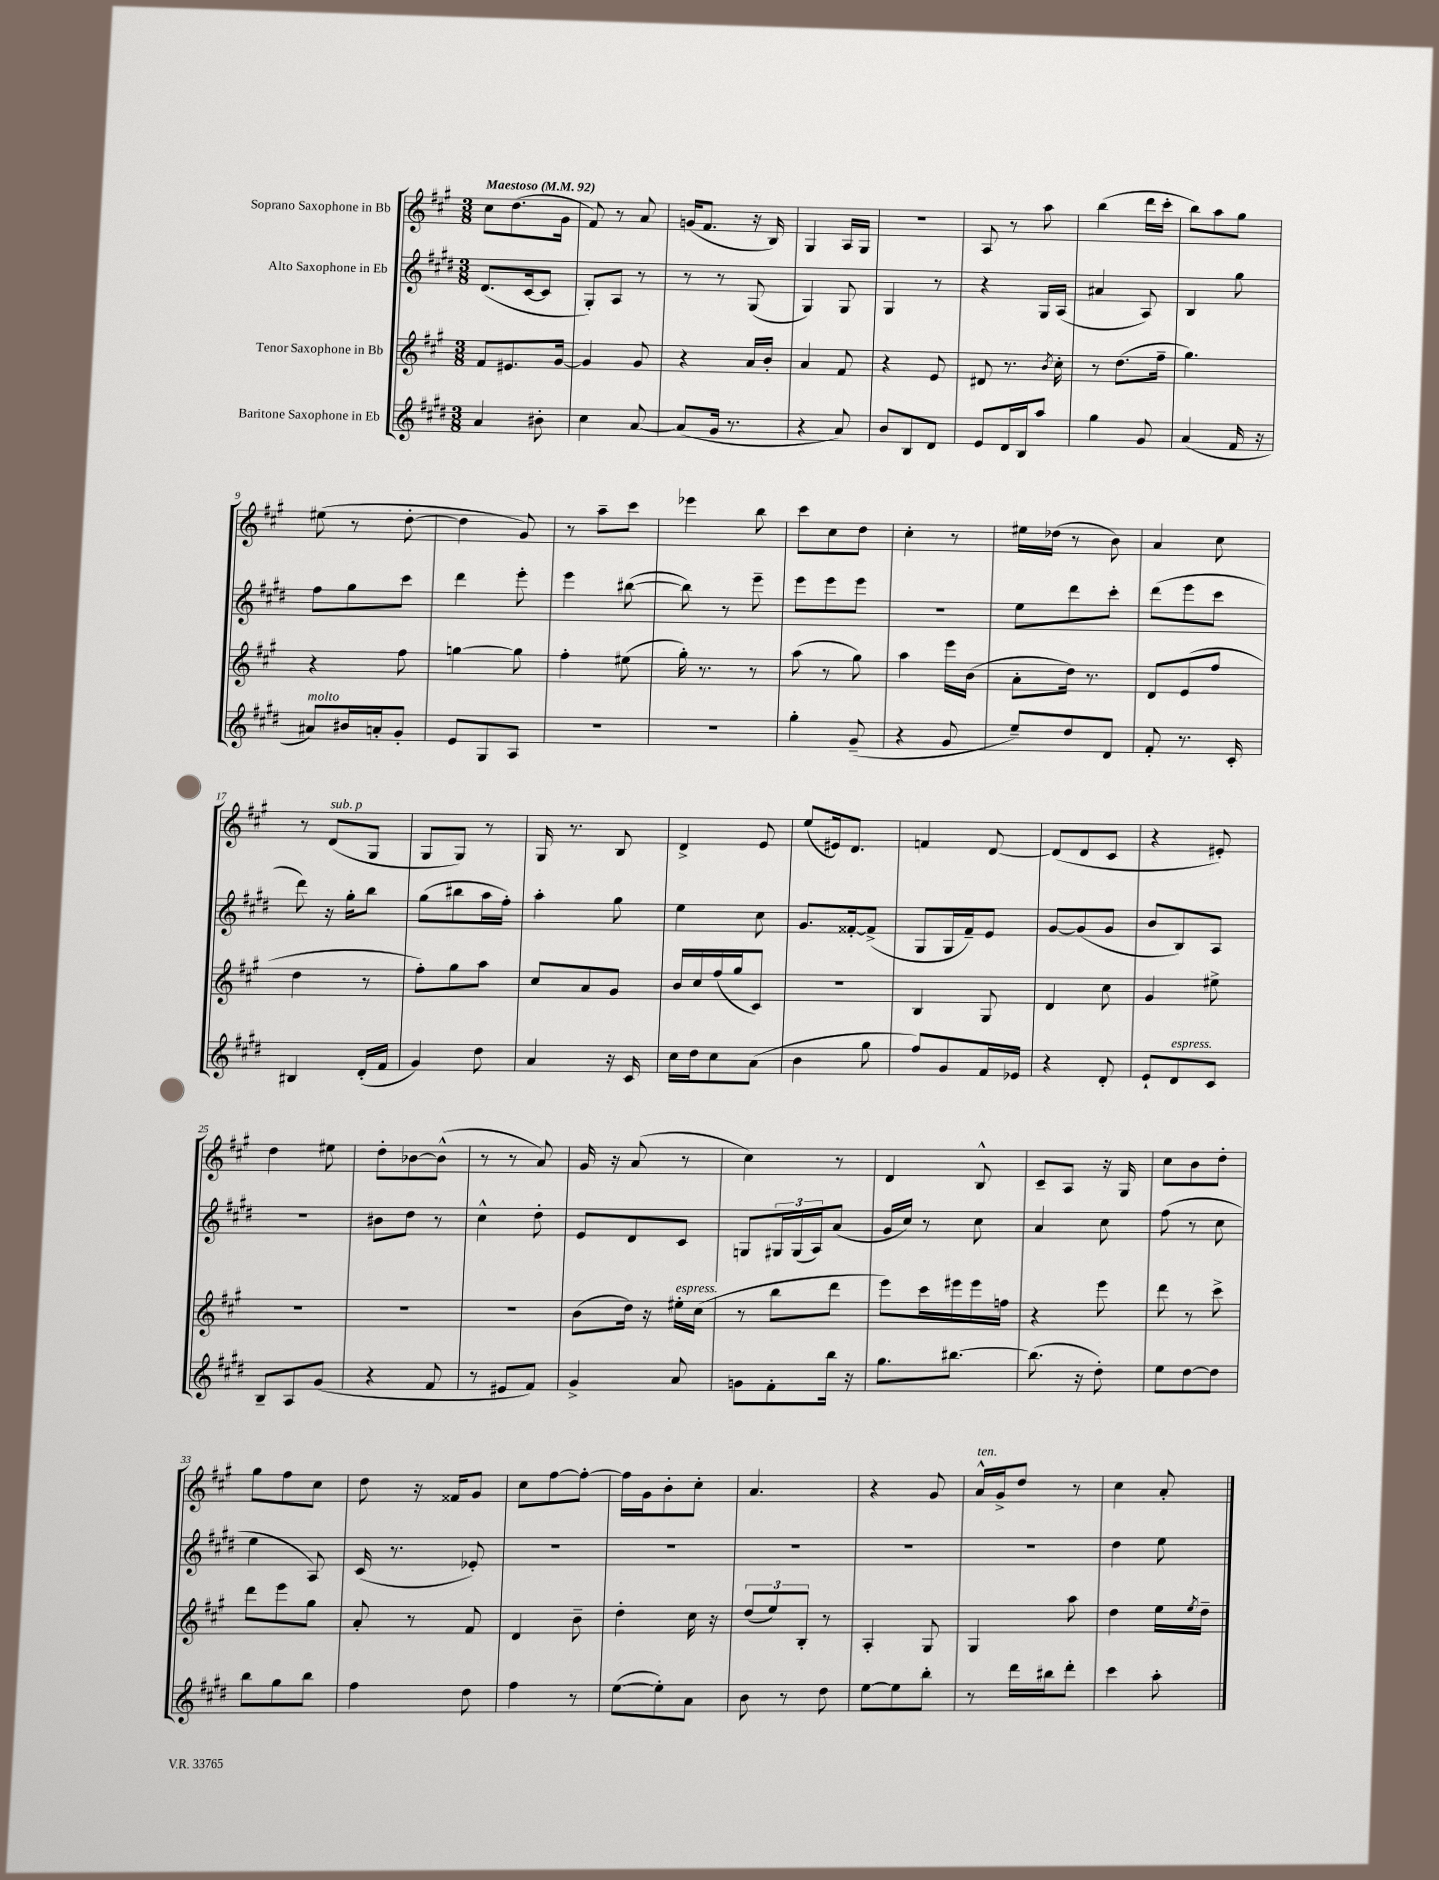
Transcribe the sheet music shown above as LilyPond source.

<<
\new StaffGroup <<
\new Staff = "s0" \with { instrumentName = "Soprano Saxophone in Bb" } {
    \clef treble \key a \major \numericTimeSignature \time 3/8 \tempo "Maestoso" 4 = 92
    cis''8 d''8.( gis'16 |
    fis'8) r8 a'8 |
    g'16( fis'8. r16 b16) |
    gis4 a16 gis16 |
    R4. |
    a8 r8 a''8 |
    b''4( d'''16 cis'''16-. |
    b''8) a''8 gis''8 |
    eis''8( r8 d''8~-. |
    d''4 gis'8) |
    r8 a''8-- cis'''8 |
    ees'''4 b''8 |
    cis'''8 cis''8 d''8 |
    cis''4-. r8 |
    eis''16 des''16( r8 b'8) |
    a'4 cis''8 |
    r8 d'8^\markup { \italic "sub. p" }( gis8 |
    gis8 gis8) r8 |
    gis16 r8. b8 |
    d'4-> e'8 |
    e''8( eis'16) d'8. |
    f'4 d'8~ |
    d'8( d'8 cis'8 |
    r4 eis'8-.) |
    d''4 eis''8 |
    d''8-. bes'8~ bes'8-^( |
    r8 r8 a'8) |
    gis'16 r16 a'8( r8 |
    cis''4) r8 |
    d'4 b8-^ |
    cis'8-- a8 r16 gis16 |
    cis''8 b'8 d''8-. |
    gis''8 fis''8 cis''8 |
    d''8 r16 fisis'16 gis'8 |
    cis''8 fis''8~ fis''8~-. |
    fis''16 gis'16 b'8-. cis''8-. |
    a'4. |
    r4 gis'8 |
    a'16-^^\markup { \italic "ten." } gis'16-> d''8 r8 |
    cis''4 a'8-. \bar "|." |
}
\new Staff = "s1" \with { instrumentName = "Alto Saxophone in Eb" } {
    \clef treble \key e \major \numericTimeSignature \time 3/8
    dis'8.( cis'16~ cis'8 |
    gis8-.) a8 r8 |
    r8 r8 gis8( |
    gis4) gis8 |
    gis4 r8 |
    r4 gis16 a16( |
    ais'4 a8) |
    b4 gis''8 |
    fis''8 gis''8 cis'''8 |
    dis'''4 e'''8-. |
    e'''4 bis''8~( |
    bis''8) r8 e'''8-- |
    e'''8 e'''8 e'''8 |
    R4. |
    e''8 dis'''8 cis'''8-. |
    dis'''8( e'''8 cis'''8 |
    dis'''8) r16 gis''16-. b''8 |
    gis''8( bis''8 a''16 fis''16-.) |
    a''4-. gis''8 |
    e''4 cis''8 |
    gis'8. fisis'16~-. fisis'8->( |
    gis8 gis16 fis'16--) e'8 |
    gis'8~ gis'8( gis'8 |
    b'8 b8) a8 |
    R4. |
    bis'8 dis''8 r8 |
    cis''4-^ dis''8-. |
    e'8 dis'8 cis'8 |
    g8 \tuplet 3/2 { gis16 gis16( a16) } a'8( |
    gis'16 cis''16) r8 cis''8 |
    a'4 cis''8 |
    fis''8( r8 cis''8 |
    e''4 a8) |
    cis'16( r8. ees'8-.) |
    R4. |
    R4. |
    R4. |
    R4. |
    R4. |
    dis''4 e''8 \bar "|." |
}
\new Staff = "s2" \with { instrumentName = "Tenor Saxophone in Bb" } {
    \clef treble \key a \major \numericTimeSignature \time 3/8
    fis'8 eis'8. gis'16~ |
    gis'4 gis'8 |
    r4 a'16 b'16-. |
    a'4 fis'8 |
    r4 e'8 |
    dis'8 r8. \acciaccatura { b'8 } cis''16-. |
    r8 d''8.( fis''16-- |
    gis''4.) |
    r4 fis''8 |
    g''4~ g''8 |
    fis''4-. eis''8( |
    gis''16-.) r8. r8 |
    a''8( r8 gis''8) |
    a''4 e'''16 b'16( |
    a'8-. d''16) r8. |
    d'8 e'8( fis''8 |
    d''4 r8 |
    fis''8-.) gis''8 a''8 |
    cis''8 a'8 gis'8 |
    b'16 cis''16 fis''16( gis''16 cis'8) |
    R4. |
    b4 gis8 |
    d'4 cis''8 |
    gis'4 eis''8-> |
    R4. |
    R4. |
    R4. |
    b'8( d''16) r16 eis''16-.^\markup { \italic "espress." } cis''16( |
    r8 b''8 d'''8 |
    e'''8) cis'''16 eis'''16 eis'''16 f''16 |
    r4 e'''8 |
    d'''8 r8 cis'''8-> |
    d'''8 e'''8 gis''8 |
    a'8-. r8 fis'8 |
    d'4 b'8-- |
    d''4-. cis''16 r16 |
    \tuplet 3/2 { d''8( e''8) b8-. } r8 |
    a4-. gis8 |
    gis4 a''8 |
    d''4 e''16 \acciaccatura { e''8 } d''16-- \bar "|." |
}
\new Staff = "s3" \with { instrumentName = "Baritone Saxophone in Eb" } {
    \clef treble \key e \major \numericTimeSignature \time 3/8
    a'4 bis'8-. |
    cis''4 a'8~ |
    a'8( gis'16 r8. |
    r4 a'8) |
    b'8 b8 dis'8 |
    e'8 dis'16 b16 a''8 |
    gis''4 gis'8 |
    a'4( fis'16 r16 |
    ais'8^\markup { \italic "molto" }) bis'16 a'16-. gis'8-. |
    e'8 gis8 a8 |
    R4. |
    R4. |
    gis''4-. gis'8--( |
    r4 gis'8 |
    e''8--) dis''8 dis'8 |
    fis'8-. r8. cis'16-. |
    bis4 dis'16-.( fis'16 |
    gis'4) dis''8 |
    a'4 r16 cis'16 |
    cis''16 dis''16 cis''8 a'8( |
    b'4 gis''8 |
    fis''8) gis'8 fis'16 ees'16 |
    r4 dis'8-. |
    e'8-! dis'8^\markup { \italic "espress." } cis'8 |
    b8-- a8 gis'8( |
    r4 fis'8 |
    r8 eis'8 fis'8) |
    gis'4-> a'8 |
    g'8 fis'8-. b''16 r16 |
    gis''8. bis''8.~ |
    bis''8.( r16 dis''8-.) |
    e''8 dis''8~ dis''8 |
    b''8 gis''8 b''8 |
    fis''4 dis''8 |
    fis''4 r8 |
    e''8~( e''8-.) a'8 |
    b'8 r8 dis''8 |
    e''8~ e''8 b''8-. |
    r8 dis'''16 bis''16 dis'''8-. |
    cis'''4 a''8-. \bar "|." |
}
>>
>>
